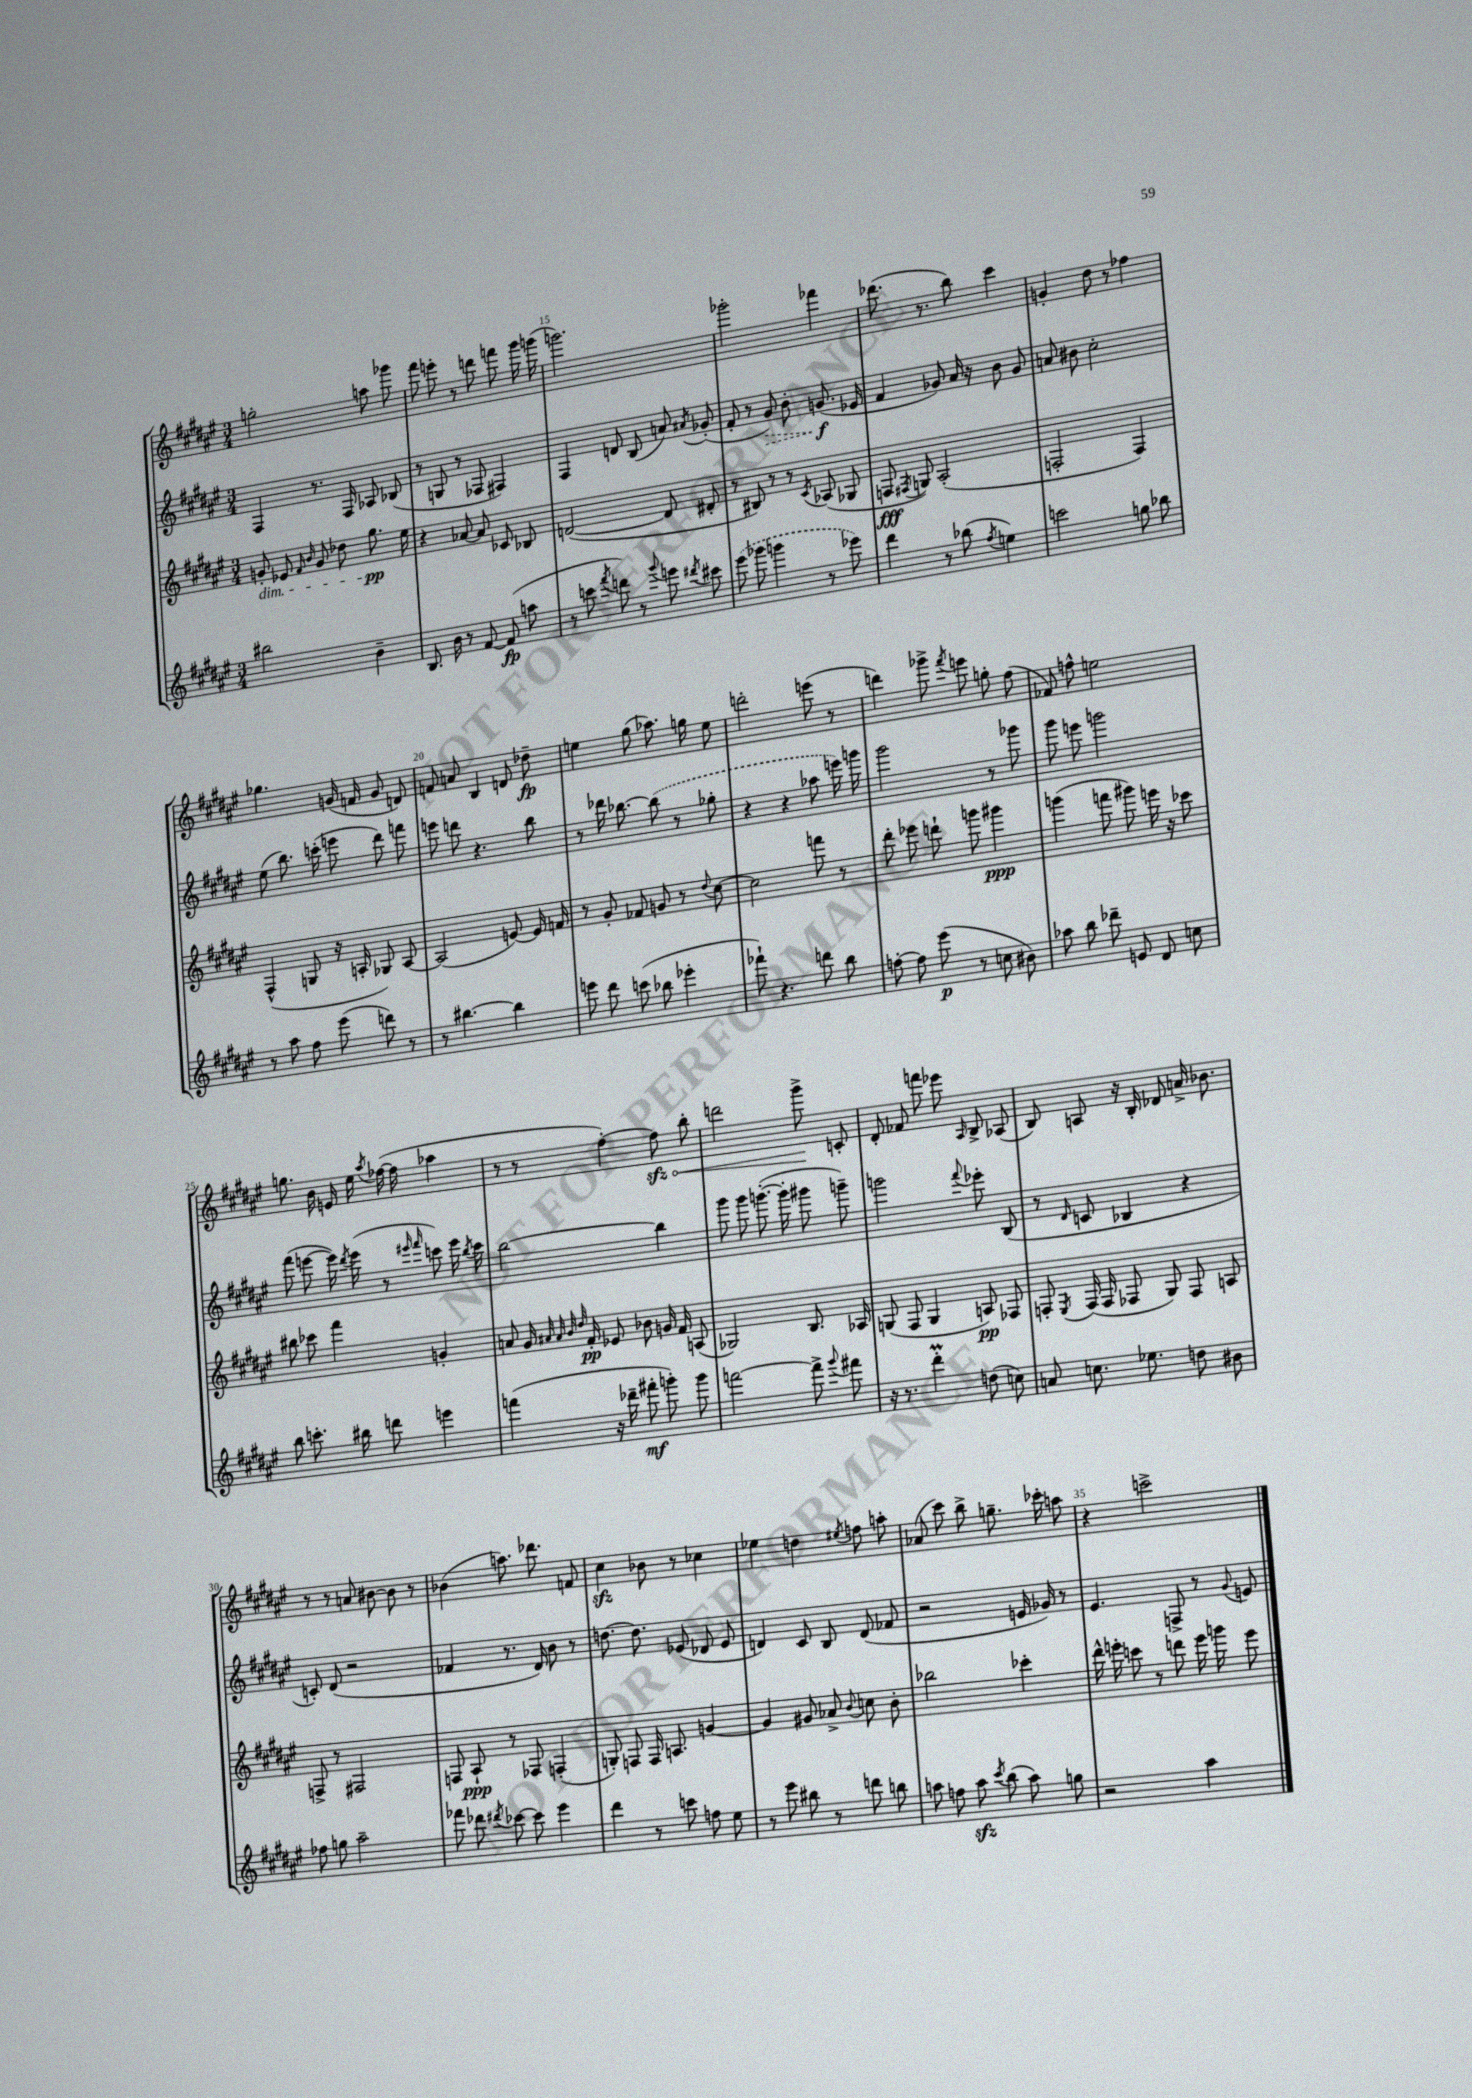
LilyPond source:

<<
\new StaffGroup <<
\new Staff = "s0" {
    \clef treble \key fis \major \numericTimeSignature \time 3/4
    \autoBeamOff g''2-. a''8 ges'''8 |
    fis'''8 e'''8-. r8 d'''8 f'''8 gis'''16 g'''16( |
    g'''2.) |
    ges'''2-. fes'''4 |
    des'''8.( r8. b''8) cis'''4 |
    g'4-. dis''8 r8 fes''4 |
    ges''4. g'16( f'16 g'8 d'8) |
    f'8 a'8 b4 d'8 des''8--\fp |
    e''4 gis''8( aes''8.) g''16 e''8 |
    d'''2-. e'''8( r8 |
    d'''4) ges'''8-> \acciaccatura { fis'''8 } e'''8 g''8-. fis''8( |
    fes'8) f''8-^ e''2 |
    g''8. b'16 e'16 eis''16 \acciaccatura { ais''8 } fes''16~( fes''16 aes''4 |
    r8 r8 fis''4~-.) \once \override Hairpin.circled-tip = ##t fis''8\sfz\< b''8-. |
    d'''2 gis'''8->\! c'8-. |
    dis'8-. fes'8 f'''8 ees'''8 \grace { ais16 } b8-> aes8( |
    b8) a8 r16 b16-. des'8 a'16-> bes'8. |
    r8 r8 a'8 bis'8~ bis'8 r8 |
    bes'4( a''8.) des'''8. f'8 |
    cis''4\sfz bes'8 r8 ces''4 |
    ees''4 d''4 \acciaccatura { eis''8 } f''8 a''8-. |
    aes'8( cis'''8) b''8-> g''8.-- ces'''16-. a''8 |
    r4 c'''2-> \bar "|." |
}
\new Staff = "s1" {
    \clef treble \key fis \major \numericTimeSignature \time 3/4
    \autoBeamOff fis4 r8. fis16 aes8 bes8( |
    r8 g8 r8 fes8 fis4) |
    fis4 d'8 b8( a'8) \acciaccatura { ais'8 } ges'8-.( |
    fis'8-. r8 \once \override Hairpin.style = #'dashed-line gis'8\>) b'8-. g'8.\f\!( ees'16 |
    fis'4 ges'8) ais'16 r16 b'8 ges'8 |
    a'8 bis'8 cis''2-. |
    eis''8( b''8.) c'''16-.( e'''8 dis'''8) f'''8 |
    e'''8 d'''8 r4. b''8 |
    r8 des'''16 bes''8.~ \once \slurDashed bes''8( r8 ges''8-. |
    r4 r4 aes''8 e'''16) g'''16 |
    gis'''2 r8 ges'''8 |
    gis'''8 e'''8 g'''2 |
    fis'''8( e'''8~ e'''16) \acciaccatura { dis'''8 } e'''16( r8 \grace { eis'''16 fis'''16 } c'''8) eis'''16 \acciaccatura { b''8 } c'''16 |
    b''2~ b''4 |
    gis'''8 gis'''8 g'''8.~-.( g'''16-. gis'''8 g'''8--) |
    g'''2 \appoggiatura { fis'''8 } ees'''8-. b8( |
    r8 \grace { dis'16 } c'8 bes4 r4 |
    c'8-.) dis'8( r2 |
    fes'4 r8. dis'16) b'8 r8 |
    d''8.~ d''8. ees'8( des'8 ees'8 |
    d'4) cis'8 b8 d'8( fes'8 |
    r2 e'16 ges'16) r8 |
    eis'4. f8-> r8 \appoggiatura { gis'8 } e'8 \bar "|." |
}
\new Staff = "s2" {
    \clef treble \key fis \major \numericTimeSignature \time 3/4
    \autoBeamOff g'8-.\dim ees'8 \grace { fis'16 b'16 } g'8 des''8 gis''8.\pp\! eis''16 |
    r4 aes'8~ aes'8 ces'8 bes8 |
    d'2~( d'8 dis'8-. |
    r8 bis8) r8 r8 \acciaccatura { cis'8 } aes8( ges8 |
    f8\fff \acciaccatura { fis8 } g8) ais2-.( |
    f2-. f4) |
    fis4-^( g8 r16 a16-. ges8) a8~ |
    a2( e'8~) e'16 f'16 |
    r8 gis'8-. fes'8 g'8 r8 \appoggiatura { dis''8 } cis''8~ |
    cis''2 f'''8 r8 |
    dis'''8-. ees'''8 d'''8-! g'''8 gis'''4\ppp |
    g'''4( f'''8 gis'''8) e'''16 r16 ces'''8 |
    bis''8 ces'''8 fis'''4 g'4-. |
    a'8 gis'16 \grace { ais'32 ais'32 b'32 dis''32 } fis'16-.\pp ees'8 bes'8 g'16 fis'16 a8( |
    ges2) b8. aes16 |
    g8( fis8 g4 a8\pp) fes8 |
    f8-. \acciaccatura { eis8 } f16( f16 fes8 gis8) fes8 a8 |
    f8-> r8 fis2 |
    f8 ais8-!\ppp r8 fes8 f4-.( |
    g8-.) f8 f16 a8. g'4~ |
    g'4 gis'8 aes'8-> \appoggiatura { b'8 } c''8 b'8-. |
    bes''2 ces'''4-. |
    dis'''16-^ e'''16-. c'''8 r8 d'''8 e'''16 g'''16 e'''8 \bar "|." |
}
\new Staff = "s3" {
    \clef treble \key fis \major \numericTimeSignature \time 3/4
    \autoBeamOff bis''2 b'4-- |
    b8. b'16 r8 fis'8~ fis'8\fp( a''8 |
    r8 c'''8 \acciaccatura { fis'''8 } d'''8) r8 \appoggiatura { gis'''8 } e'''8 \acciaccatura { dis'''8 } cis'''8 |
    \once \slurDashed eis'''8( ges'''8 g'''4 r8 ees'''8) |
    dis'''4 r8 bes''8( \acciaccatura { fis''8 } e''4) |
    c'''2 g''8 bes''8 |
    r8 ais''8 fis''8 eis'''8( d'''8) r8 |
    r8 bis''4.~ bis''4 |
    e'''8 dis'''8 c'''8( bes''8 ees'''4-. |
    fes'''8-!) r4. d'''8 b''8 |
    f''8~-. f''8 eis'''8\p( r8 c''8 bis'8) |
    aes''8 b''8 des'''8-- e'8 dis'8 c''8 |
    b''8 c'''8.-. bis''16 d'''8 e'''4 |
    f'''4( r16 des'''16-- fis'''8-.\mf g'''8-.) g'''8 |
    f'''2~ f'''8-> \appoggiatura { gis'''8 } fis'''8 |
    r16 r8. dis'''4-.\prall d''8( c''8) |
    a'8 c''8. ees''8. d''8 bis'8 |
    fes''8 g''8 ais''2-- |
    fes'''8 des'''8 \acciaccatura { dis'''8 } ces'''8~ ces'''8 eis'''4 |
    dis'''4 r8 c'''8 f''8 eis''8 |
    r8 eis'''8 bis''8 r8 d'''8 b''8 |
    a''8 f''8 a''8\sfz \acciaccatura { cis'''8 } b''8( a''8) g''8 |
    r2 ais''4 \bar "|." |
}
>>
>>
\layout { \context { \Score currentBarNumber = #13 \override BarNumber.break-visibility = ##(#f #t #t) barNumberVisibility = #(every-nth-bar-number-visible 5) } }
